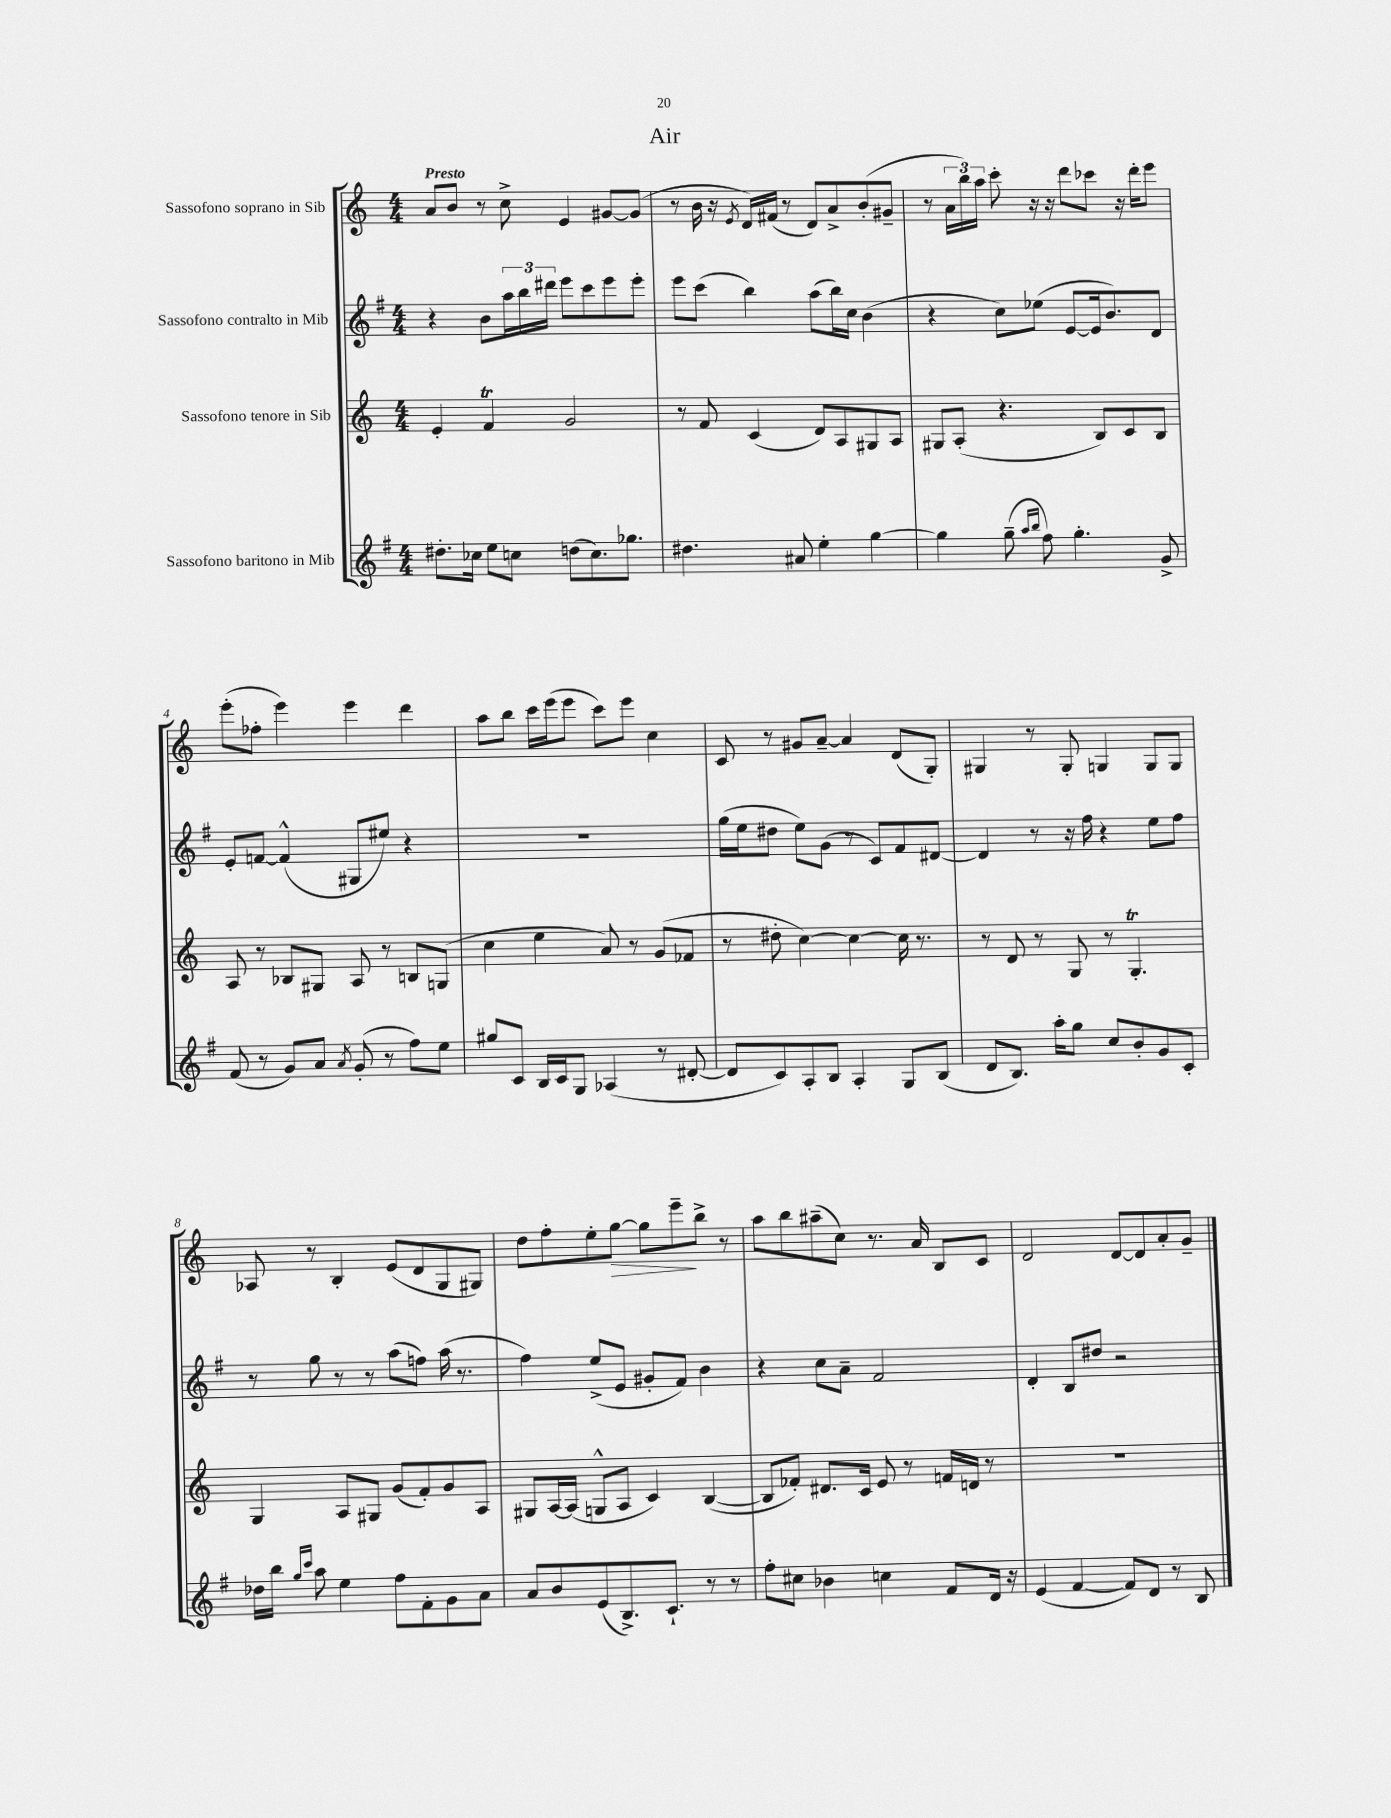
\header { title = "Air" }
<<
\new StaffGroup <<
\new Staff = "s0" \with { instrumentName = "Sassofono soprano in Sib" } {
    \clef treble \key c \major \numericTimeSignature \time 4/4 \tempo "Presto"
    a'8 b'8 r8 c''8-> e'4 gis'8~ gis'8( |
    r8 b'16 r16 \acciaccatura { e'8 } d'16) fis'16( r8 d'8) a'8-> b'8-.( gis'8-- |
    r8 \tuplet 3/2 { a'16 b''16) a''16 } c'''8-. r16 r16 d'''8 ces'''8 r16 d'''16-. e'''8 |
    e'''8-.( fes''8-. e'''4) e'''4 d'''4 |
    a''8 b''8 c'''16 e'''16( e'''8 c'''8) e'''8 c''4 |
    c'8 r8 gis'8 a'8~-- a'4 d'8( g8-.) |
    gis4 r8 gis8-. g4 g8 g8 |
    aes8 r8 b4-. e'8( d'8 g8 gis8) |
    d''8 f''8-. e''8-. g''8~\> g''8 e'''8--\! b''8-> r8 |
    a''8 b''8 ais''8--( c''8) r8. a'16 b8 c'8 |
    d'2 d'8~ d'8 a'8-. g'8-- \bar "|." |
}
\new Staff = "s1" \with { instrumentName = "Sassofono contralto in Mib" } {
    \clef treble \key g \major \numericTimeSignature \time 4/4
    r4 b'8 \tuplet 3/2 { a''16 b''16 dis'''16 } e'''8 c'''8 e'''8 e'''8-. |
    e'''8 c'''8( b''4) a''8( b''16) c''16 b'4( |
    r4 c''8) ees''8( e'8~ e'16 b'8.) d'8 |
    e'8-. f'8~ f'4-^( gis8 eis''8) r4 |
    R1 |
    g''16( e''16 dis''8 e''8) g'8( r8 c'8) fis'8 dis'8~ |
    dis'4 r8 r16 fis''16 r4 e''8 fis''8 |
    r8 g''8 r8 r8 a''8( f''8) a''16( r8. |
    fis''4) e''8->( e'8 gis'8-. fis'8) b'4 |
    r4 c''8 a'8-- fis'2 |
    d'4-. b8 dis''8 r2 \bar "|." |
}
\new Staff = "s2" \with { instrumentName = "Sassofono tenore in Sib" } {
    \clef treble \key c \major \numericTimeSignature \time 4/4
    e'4-. f'4\trill g'2 |
    r8 f'8 c'4( d'8) a8 gis8 a8 |
    gis8 a8-.( r4. b8) c'8 b8 |
    a8 r8 bes8 gis8 a8 r8 b8 g8( |
    c''4 e''4 a'8) r8 g'8( fes'8 |
    r8 dis''8-. c''4~) c''4~ c''16 r8. |
    r8 d'8 r8 g8 r8 g4.-.\trill |
    g4 a8 gis8 g'8( f'8-.) g'8 a8 |
    gis8 a16~ a16( g8-^ a8 c'4) b4~( |
    b8 fes'8-.) dis'8. c'16 e'8 r8 f'16 d'16 r8 |
    R1 \bar "|." |
}
\new Staff = "s3" \with { instrumentName = "Sassofono baritono in Mib" } {
    \clef treble \key g \major \numericTimeSignature \time 4/4
    dis''8.-. ces''16 e''8 c''8 d''8( c''8.) ges''8. |
    dis''4. ais'8 e''4-. g''4~ |
    g''4 g''8--( \grace { a''16 b''16 } fis''8) g''4.-. g'8-> |
    fis'8( r8 g'8) a'8 \acciaccatura { a'8 } g'8-.( r8 fis''8) e''8 |
    gis''8 c'8 b16 c'16 g8 aes4( r8 dis'8~-. |
    dis'8 c'8) a8-. b8 a4-. g8 b8( |
    d'8 b8.) a''16-. g''8 c''8 b'8-. g'8 c'8-. |
    des''16 b''16 \grace { g''16 c'''16 } a''8 e''4 fis''8 fis'8-. g'8 a'8 |
    a'8 b'8 e'8( b8.->) c'8.-! r8 r8 |
    fis''8-. cis''8 bes'4 c''4 fis'8 d'16 r16 |
    e'4( fis'4~ fis'8) d'8 r8 b8 \bar "|." |
}
>>
>>
